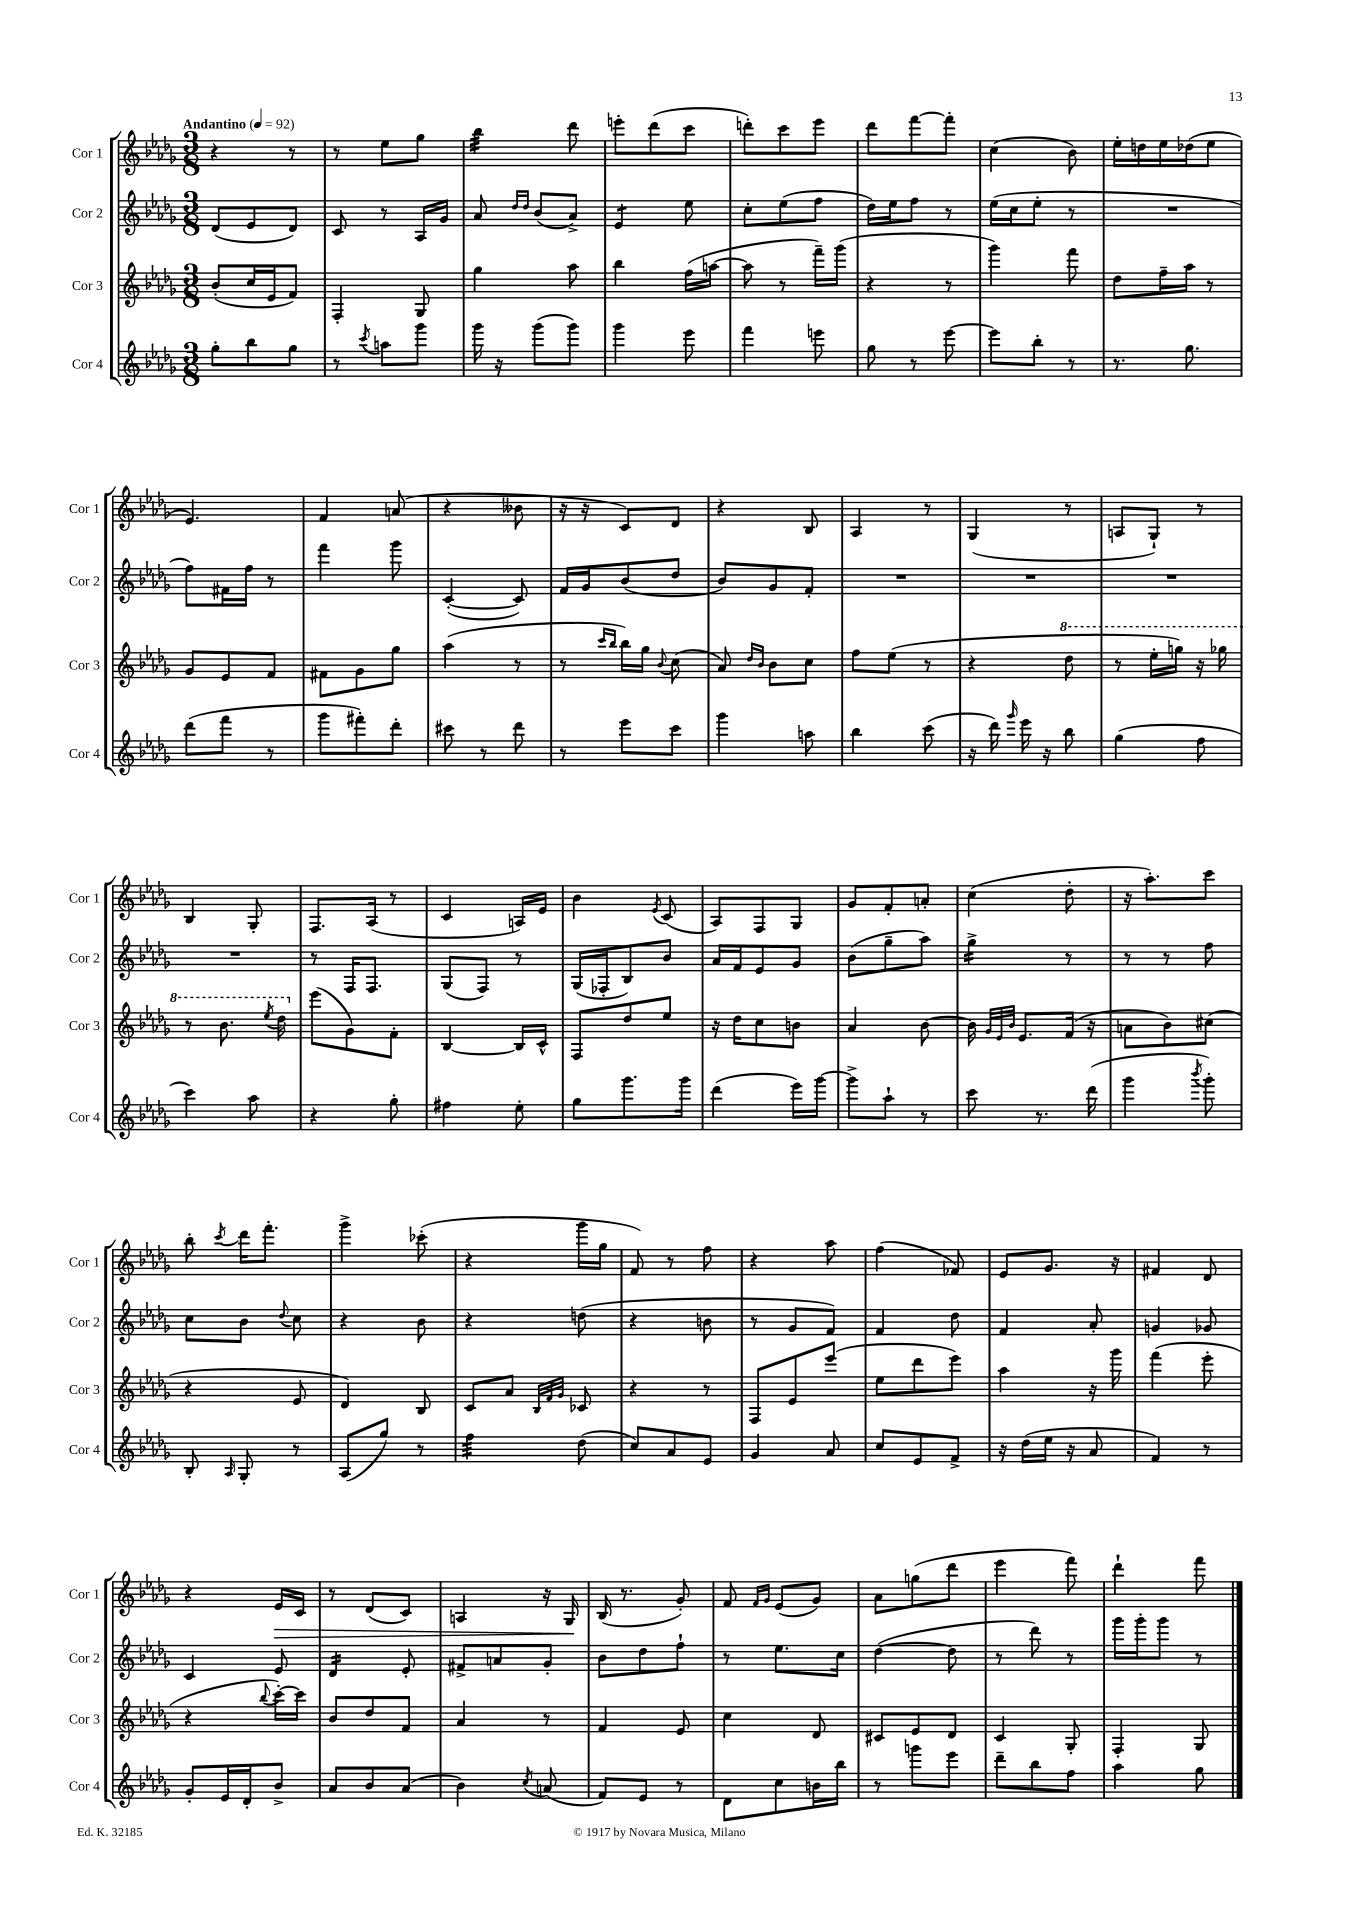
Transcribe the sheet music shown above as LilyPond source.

<<
\new StaffGroup <<
\new Staff = "s0" \with { instrumentName = "Cor 1" shortInstrumentName = "Cor 1" } {
    \clef treble \key des \major \numericTimeSignature \time 3/8 \tempo "Andantino" 4 = 92
    \autoBeamOff r4 r8 |
    r8 ees''8[ ges''8] |
    bes''4:32 des'''8 |
    e'''8[-. des'''8( c'''8] |
    d'''8[-.) c'''8 ees'''8] |
    des'''8[ f'''8~ f'''8]-. |
    c''4( bes'8) |
    ees''16[-. d''16 ees''16 des''16( ees''8] |
    ees'4.) |
    f'4 a'8( |
    r4 beses'8 |
    r16 r16 c'8[) des'8] |
    r4 bes8 |
    aes4 r8 |
    ges4( r8 |
    a8[ ges8]-!) r8 |
    bes4 ges8-. |
    f8.[ aes16]( r8 |
    c'4 a16[) ees'16] |
    bes'4 \acciaccatura { ees'8 } c'8( |
    aes8[) f8 ges8] |
    ges'8[ f'8-. a'8]-. |
    c''4( des''8-. |
    r16 aes''8.[-.) c'''8] |
    bes''8-. \acciaccatura { c'''8 } des'''16[ f'''8.]-. |
    ges'''4-> ces'''8-.( |
    r4 ges'''16[ ges''16] |
    f'8) r8 f''8 |
    r4 aes''8 |
    f''4( fes'8) |
    ees'8[ ges'8.] r16 |
    fis'4 des'8 |
    r4 ees'16[\> c'16] |
    r8 des'8[( c'8]) |
    a4 r16 ges16\! |
    bes16( r8. ges'8-.) |
    f'8 \grace { f'16[ ges'16] } ees'8[( ges'8]) |
    aes'8[ g''8( des'''8] |
    ees'''4 f'''8) |
    des'''4-! f'''8 \bar "|." |
}
\new Staff = "s1" \with { instrumentName = "Cor 2" shortInstrumentName = "Cor 2" } {
    \clef treble \key des \major \numericTimeSignature \time 3/8
    \autoBeamOff des'8[( ees'8 des'8]) |
    c'8 r8 aes16[ ges'16] |
    aes'8 \grace { des''16[ des''16] } bes'8[( aes'8]->) |
    ees'4:8 ees''8 |
    c''8[-. ees''8( f''8] |
    des''16[) ees''16 f''8] r8 |
    ees''16[( c''16 ees''8]-. r8 |
    R4. |
    f''8[) fis'16 f''16] r8 |
    f'''4 ges'''8 |
    c'4~-.( c'8) |
    f'16[ ges'16 bes'8( des''8] |
    bes'8[) ges'8 f'8]-. |
    R4. |
    R4. |
    R4. |
    R4. |
    r8 f16[ f8.] |
    ges8[( f8]) r8 |
    ges16[( fes16-. bes8) bes'8] |
    aes'16[ f'16 ees'8 ges'8] |
    bes'8[( ges''8-- aes''8]) |
    ges''4:16-> r8 |
    r8 r8 f''8 |
    c''8[ bes'8] \appoggiatura { des''8 } c''8 |
    r4 bes'8 |
    r4 d''8( |
    r4 b'8 |
    r8 ges'8[ f'8]) |
    f'4 des''8 |
    f'4 aes'8-. |
    g'4 ges'8 |
    c'4 ees'8 |
    des'4:16 ees'8-. |
    fis'8[-> a'8 ges'8]-. |
    bes'8[ des''8 f''8]-! |
    r8 ees''8.[ c''16] |
    des''4~( des''8 |
    r8 des'''8) r8 |
    ges'''16[ ges'''16-. ges'''8] r8 \bar "|." |
}
\new Staff = "s2" \with { instrumentName = "Cor 3" shortInstrumentName = "Cor 3" } {
    \clef treble \key des \major \numericTimeSignature \time 3/8
    \autoBeamOff bes'8[-.( c''16 ees'16 f'8]) |
    f4-. ges8 |
    ges''4 aes''8 |
    bes''4 f''16[( a''16]~ |
    a''8 r8 f'''16[--) ges'''16]( |
    r4 r8 |
    ges'''4) f'''8 |
    des''8[ f''16-- aes''16] r8 |
    ges'8[ ees'8 f'8] |
    fis'8[ ges'8 ges''8] |
    aes''4( r8 |
    r8 \grace { c'''16[ bes''16] } bes''16[) ges''16] \appoggiatura { bes'8 } c''8( |
    aes'8) \grace { des''16[ bes'16] } bes'8[ c''8] |
    f''8[ ees''8]( r8 |
    r4 \ottava #1 des'''8 |
    r8 ees'''16[-. g'''16]) r16 ges'''16 |
    r8 bes''8. \acciaccatura { ees'''8 } des'''16 \ottava #0 |
    ees'''8[( ges'8) f'8]-. |
    bes4~ bes16[ c'16]-^ |
    f8[ des''8 ees''8] |
    r16 des''16[ c''8 b'8] |
    aes'4 bes'8~ |
    bes'16 \grace { ges'32[ ees'32 bes'32] } ees'8.[ f'16]( r16 |
    a'8[ bes'8) cis''8]( |
    r4 ees'8 |
    des'4) bes8 |
    c'8[ aes'8] \grace { bes32[ f'32 ges'32] } ces'8 |
    r4 r8 |
    f8[ ees'8 ees'''8]( |
    ees''8[ des'''8 ees'''8]) |
    aes''4 r16 ges'''16 |
    f'''4( ees'''8-. |
    r4 \appoggiatura { bes''8 } c'''16[~-.) c'''16] |
    bes'8[ des''8 f'8] |
    aes'4 r8 |
    f'4 ees'8 |
    c''4 des'8 |
    cis'8[ ees'8 des'8] |
    c'4 ges8-. |
    f4-. ges8 \bar "|." |
}
\new Staff = "s3" \with { instrumentName = "Cor 4" shortInstrumentName = "Cor 4" } {
    \clef treble \key des \major \numericTimeSignature \time 3/8
    \autoBeamOff ges''8[-. bes''8 ges''8] |
    r8 \acciaccatura { c'''8 } a''8[ ges'''8] |
    ges'''16 r16 ges'''8[( ges'''8]) |
    ges'''4 ees'''8 |
    f'''4 e'''8 |
    ges''8 r8 ees'''8~ |
    ees'''8[ bes''8]-. r8 |
    r8. ges''8. |
    des'''8[( f'''8] r8 |
    ges'''8[ fis'''8-.) des'''8]-. |
    cis'''8 r8 des'''8 |
    r8 ees'''8[ c'''8] |
    ges'''4 a''8 |
    bes''4 c'''8( |
    r16 des'''16) \grace { ges'''16 } ees'''16 r16 bes''8 |
    ges''4( f''8 |
    c'''4) aes''8 |
    r4 ges''8-. |
    fis''4 ees''8-. |
    ges''8[ ges'''8. ges'''16] |
    des'''4( ees'''16[) ges'''16]~ |
    ges'''8[-> aes''8]-! r8 |
    c'''8 r8. des'''16( |
    ges'''4 \acciaccatura { bes'''8 } ges'''8-.) |
    bes8-. \grace { aes16 } ges8-. r8 |
    aes8[( ges''8]) r8 |
    f''4:32 des''8( |
    c''8[) aes'8 ees'8] |
    ges'4 aes'8 |
    c''8[ ees'8 f'8]-> |
    r16 des''16[( ees''16] r16 aes'8 |
    f'4) r8 |
    ges'8[-. ees'16 des'16-. bes'8]-> |
    aes'8[ bes'8 aes'8]( |
    bes'4) \acciaccatura { c''8 } a'8( |
    f'8[) ees'8] r8 |
    des'8[ c''8 b'16 bes''16] |
    r8 g'''8[ ees'''8] |
    des'''8[-- bes''8 f''8] |
    aes''4 ges''8 \bar "|." |
}
>>
>>
\layout { \context { \Score \remove "Bar_number_engraver" } }
